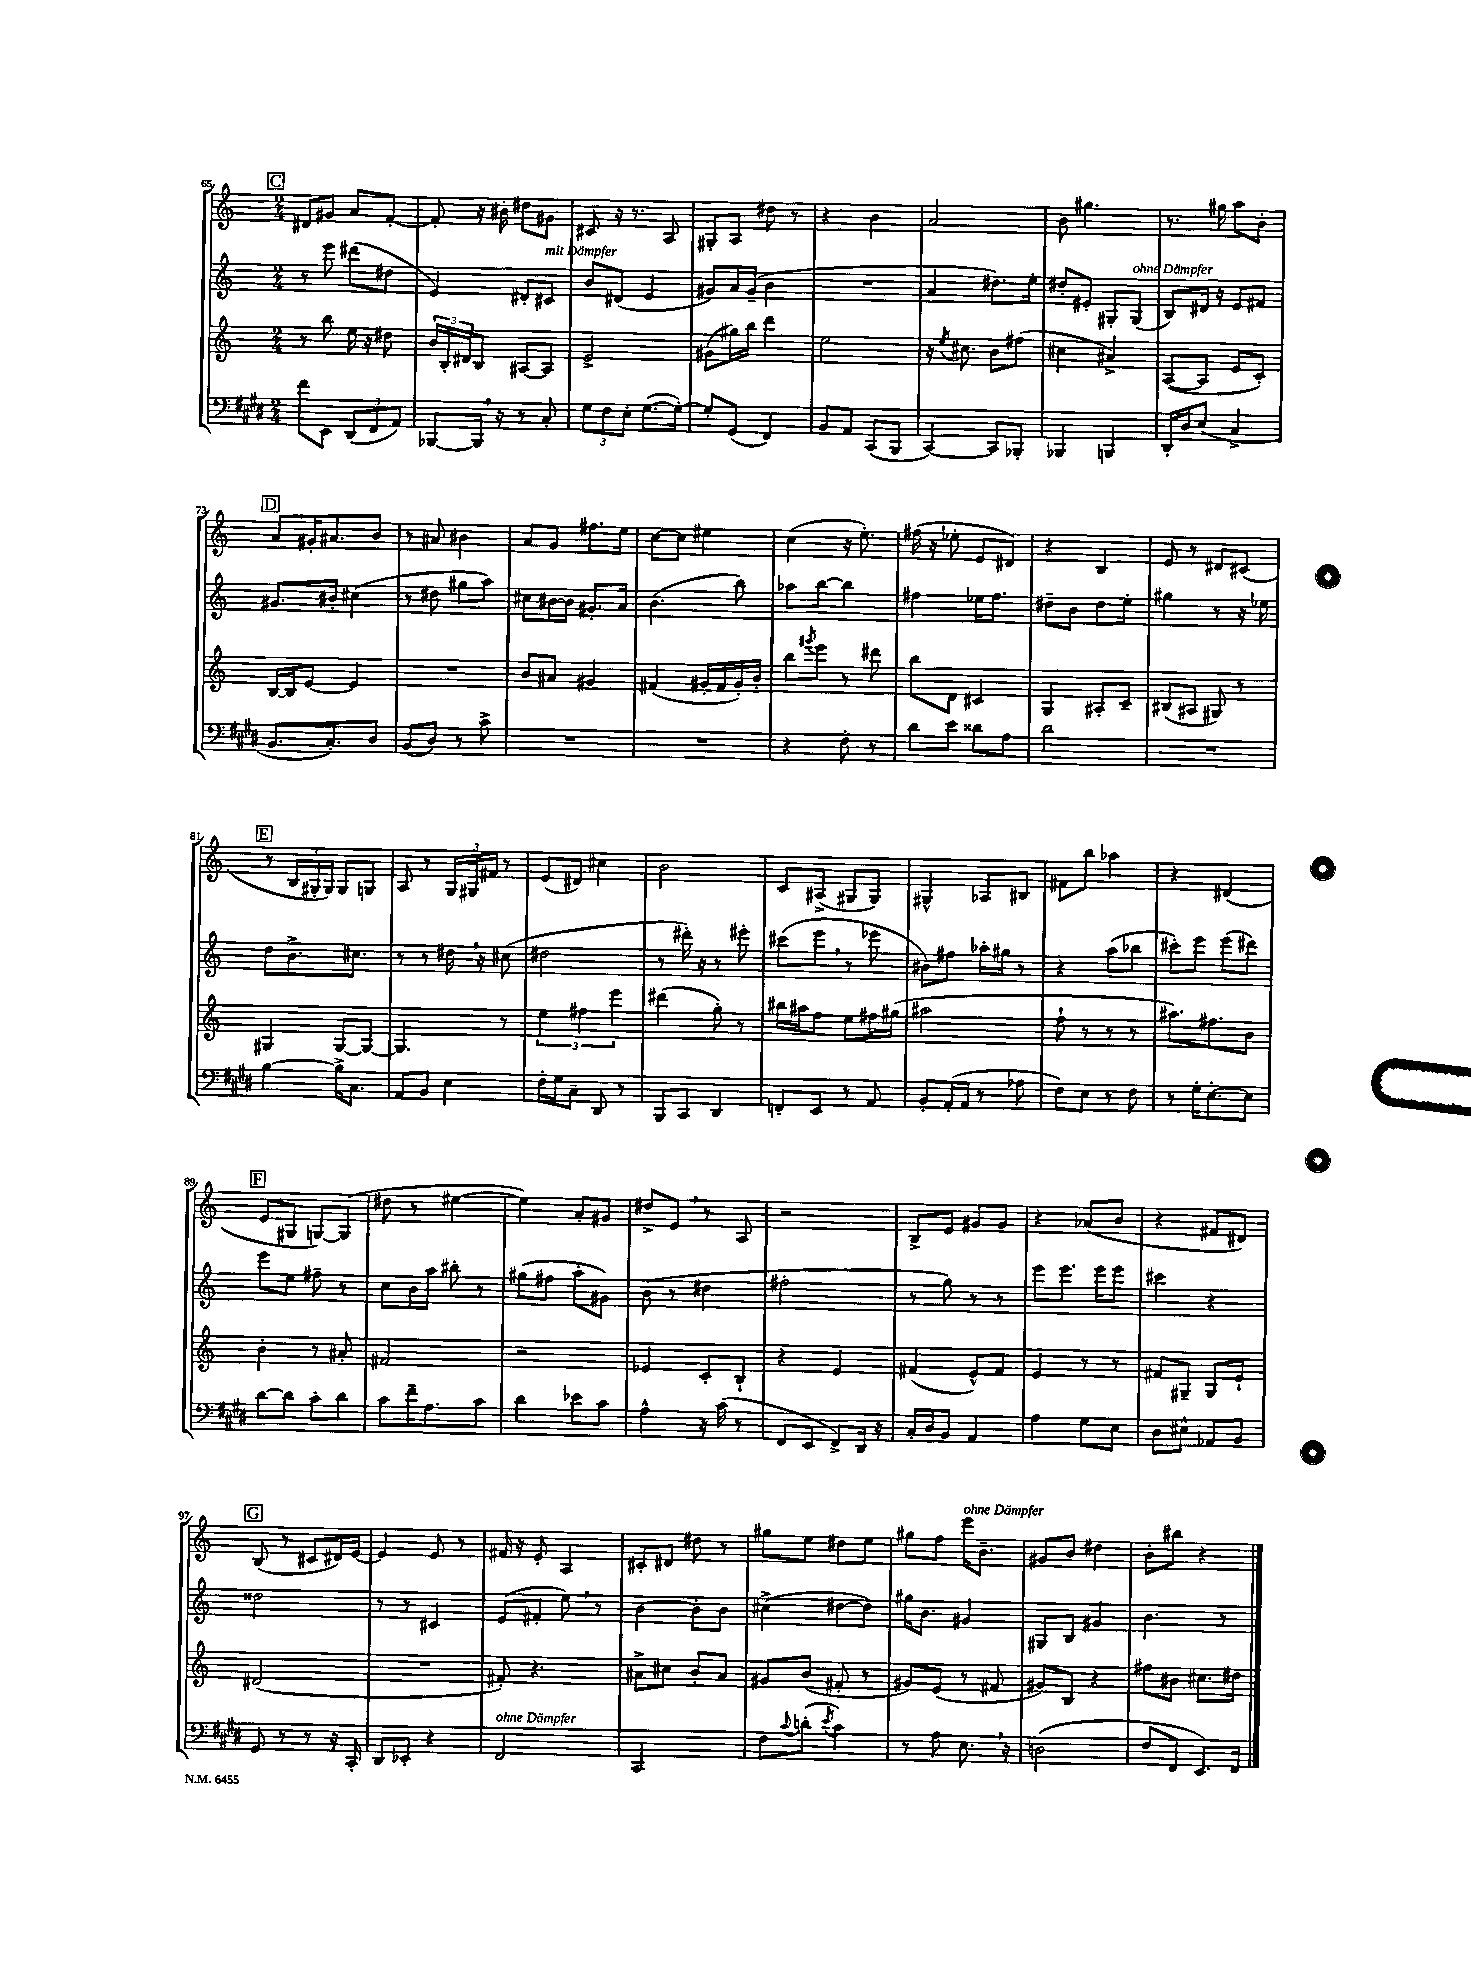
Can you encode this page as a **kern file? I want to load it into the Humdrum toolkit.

**kern	**kern	**kern	**kern
*staff4	*staff3	*staff2	*staff1
*clefF4	*clefG2	*clefG2	*clefG2
*k[f#c#g#d#]	*k[]	*k[]	*k[]
*M2/4	*M2/4	*M2/4	*M2/4
8f#	8r	8r	8d#
8EE	8bb	8eee	8g#
(12DD#	16ee	(8ddd#	8a
.	16r	.	.
12FF#	.	.	.
.	8dd#	8dd#	[8f'
12AA)	.	.	.
=	=	=	=
[8BBB-	24b	4e)	8f']
.	24B'	.	.
.	24d#	.	.
16BBB-]	8B	.	16r
16r	.	.	16b#'
8r	[8A#	8d#'	8dd#
8C#'	8A#]	8c#	8g#
=	=	=	=
12G#	2e^	8b	8c#
12F#	.	.	.
.	.	(8d#	16r
12E'	.	.	.
.	.	.	8.r
([8.G#	.	4e	.
.	.	.	8A
16G#'_)	.	.	.
=	=	=	=
8G#']	(8g#	8g#)	8G#'
(8GG#	16gg#)	16a	8A
.	16bb	(16g#~	.
4FF#)	4ddd	4b	8dd#
.	.	.	8r
=	=	=	=
8BB	2ee	2r	4r
8AA	.	.	.
(8CC#	.	.	4b
8BBB	.	.	.
=	=	=	=
[4CC#)	16r	4a	2a
.	8qee	.	.
.	8.cc#	.	.
8CC#]	8b	8.dd#)	.
8BBB-'	(8ff#	.	.
.	.	16ee'	.
=	=	=	=
4BBB-	4cc#	8dd#'	8b
.	.	8e#'	4.gg#
4BBB	4a#^)	8G#'	.
.	.	(8G#	.
=	=	=	=
16DD#'	([8A	8B)	8.r
16D#	.	.	.
(8E	8A]	16d#	.
.	.	16r	16gg#
4C#^	8e	8e	8aa
.	8c')	8f#	8b'
=	=	=	=
8.BB	[16B	8.g#	8a
.	16B]	.	.
.	[8e	.	16g#'
8.C#')	.	16b#'	8.a#
.	4e]	(4cc#	.
8D#	.	.	8b
=	=	=	=
(8BB	2r	8r	8r
8D#)	.	8dd#	8a#
8r	.	8gg#	4b#
8c#^	.	8aa)	.
=	=	=	=
2r	8b	8cc#	8a
.	8a#	[16b#	8g
.	.	16b#]	.
.	4g#	8.g#'	8.ff#
.	.	16a	16ee
=	=	=	=
2r	(4f#	(4.b	[8cc
.	.	.	8cc]
.	16g#'	.	4ee#
.	16f#	.	.
.	16g#')	8bb)	.
.	16b'	.	.
=	=	=	=
4r	8bb	8aa-	(4cc
.	8qggg#	.	.
.	8eee	[8bb	.
8F#'	8r	4bb]	16r
.	.	.	8.ee')
8r	8ddd#	.	.
=	=	=	=
8d#	8bb	4ff#	(16ff#
.	.	.	16r
8e	8d	.	8ee-'
8d##	4c#	16ee-	8e
.	.	8.ff#	.
8A	.	.	8d#)
=	=	=	=
2d#	4G	8dd#~	4r
.	.	8b	.
.	8A#'	8dd#	4B
.	8c~	8ee'	.
=	=	=	=
2r	(8B#	4gg#	8e
.	8A#	.	8r
.	8G#)	8r	8d#
.	8r	16r	(8c#
.	.	16ee-	.
=	=	=	=
[4B	4G#	8dd	8r
.	.	8.b^	24B
.	.	.	24G#'
.	.	.	24G#)
16B^]	[8G#	.	8G#
8.C#	.	8.cc#	.
.	8G#_	.	8G
=	=	=	=
8AA	4.G#]	8r	8A
8BB	.	8r	8r
4E	.	16dd#	24G
.	.	.	24G#
.	.	16r	.
.	.	.	24f#
.	8r	(8cc#	8r
=	=	=	=
16F#'	6ee	2dd#	(8e
16G#	.	.	.
8C#~	.	.	8d#)
.	6ff#	.	.
8DD#	.	.	4cc#
.	6eee	.	.
8r	.	.	.
=	=	=	=
8BBB	(4ddd#	8r	2b
8CC#	.	16ddd#')	.
.	.	16r	.
4DD#	8gg')	8r	.
.	8r	8eee#'	.
=	=	=	=
8FF'	16bb#	(8ccc#	8c
.	16aa#	.	.
8EE	8ff	8eee	(8A#^
8r	8ee	8r	8G#
8AA	16ff#	8eee-	8G#)
.	(16gg#	.	.
=	=	=	=
8BB'	2aa#	8b#)	4G#^^
(16AA'	.	8ff#	.
16AA	.	.	.
8r	.	16aa-'	8A-
.	.	16gg#	.
8A-	.	8r	8B#
=	=	=	=
8F#)	8ff`	4r	8f#
8E	8r	.	8bb
8r	8r	(8aa	4aa-
8F#	8r	8bb-	.
=	=	=	=
8r	8.aa#)	8ccc#')	4r
16G#'	.	8eee	.
[8.E'	8.ff#	.	.
.	.	(8eee	(4d#
8E]	8b	8ddd#)	.
=	=	=	=
[8d#	4b'	8eee	8e
8d#]	.	8ee	8G#
8c#'	8r	8ff#~	[8G)
8d#	8a#'	8r	(8G]
=	=	=	=
8c#	2f#	8cc	8dd#
16f#~	.	16b	8r
8.A	.	16aa	.
.	.	8bb#'	[4ee#
8c#	.	8r	.
=	=	=	=
4d#	2r	(8gg#	4ee#])
.	.	8ff#	.
8e-	.	8aa'	8a'
8c#	.	8g#)	8g#
=	=	=	=
4A^^	4e-	(8b	8dd#^
.	.	8r	8e
16r	8c'	4dd#	8r
(16c#	.	.	.
8r	8B`	.	8A
=	=	=	=
8FF#	4r	2ff#'	2r
8EE	.	.	.
8FF#^)	4e	.	.
16DD#	.	.	.
16r	.	.	.
=	=	=	=
16C#'	(4f#	8r	8B^
16D#	.	.	.
8BB	.	8gg)	8e
4AA	8e^^)	8r	8g#
.	8f#	8r	8g#
=	=	=	=
4A	4e	8eee	4r
.	.	8.eee	.
8G#	8r	.	(8a-
.	.	16eee	.
8E	8r	8eee	8b
=	=	=	=
8D#	8f#	4ccc#	4r
8E#^^	8G#~	.	.
8AA-	8G#	4r	8f#
8BB	8e`	.	8d#)
=	=	=	=
8GG#	(2d#	2dd##	(8B
8r	.	.	8r
8r	.	.	8c#
16r	.	.	16d#)
16CC#'	.	.	[16e
=	=	=	=
8DD#	2r	8r	4e]
8EE-'	.	8r	.
4r	.	4c#	8e
.	.	.	8r
=	=	=	=
2FF#	8f#')	(8e	16f#
.	.	.	16r
.	4.r	8f#'	8e'
.	.	8ee)	4A
.	.	8r	.
=	=	=	=
2CC#	8a#^	[4b	8c#'
.	8cc#	.	8d#
.	8b'	8b']	8dd#
.	8a#	8b	8r
=	=	=	=
8F#	8g#	(4cc#^	8gg#
8qqc#	.	.	.
(8d'	(8b	.	8ee
8qe	.	.	.
4c#)	8f#'	[8dd#	8dd#
.	8r	8dd#])	8ee
=	=	=	=
8r	8g#)	16gg#	8gg#
.	.	8.b	.
8A	(8e	.	8ff
8.E	8r	4g#	16eee
.	.	.	8.b~
.	8f#	.	.
16r	.	.	.
=	=	=	=
(2D	8g#)	8G#	8g#
.	8B	8B	8b
.	4r	4g#	4dd#
=	=	=	=
8F#	8ff#	4.b	8b'
8FF#	8b#	.	8bb#
8.EE)	8.cc#	.	4r
.	.	8r	.
16FF#	16dd#	.	.
==	==	==	==
*-	*-	*-	*-
